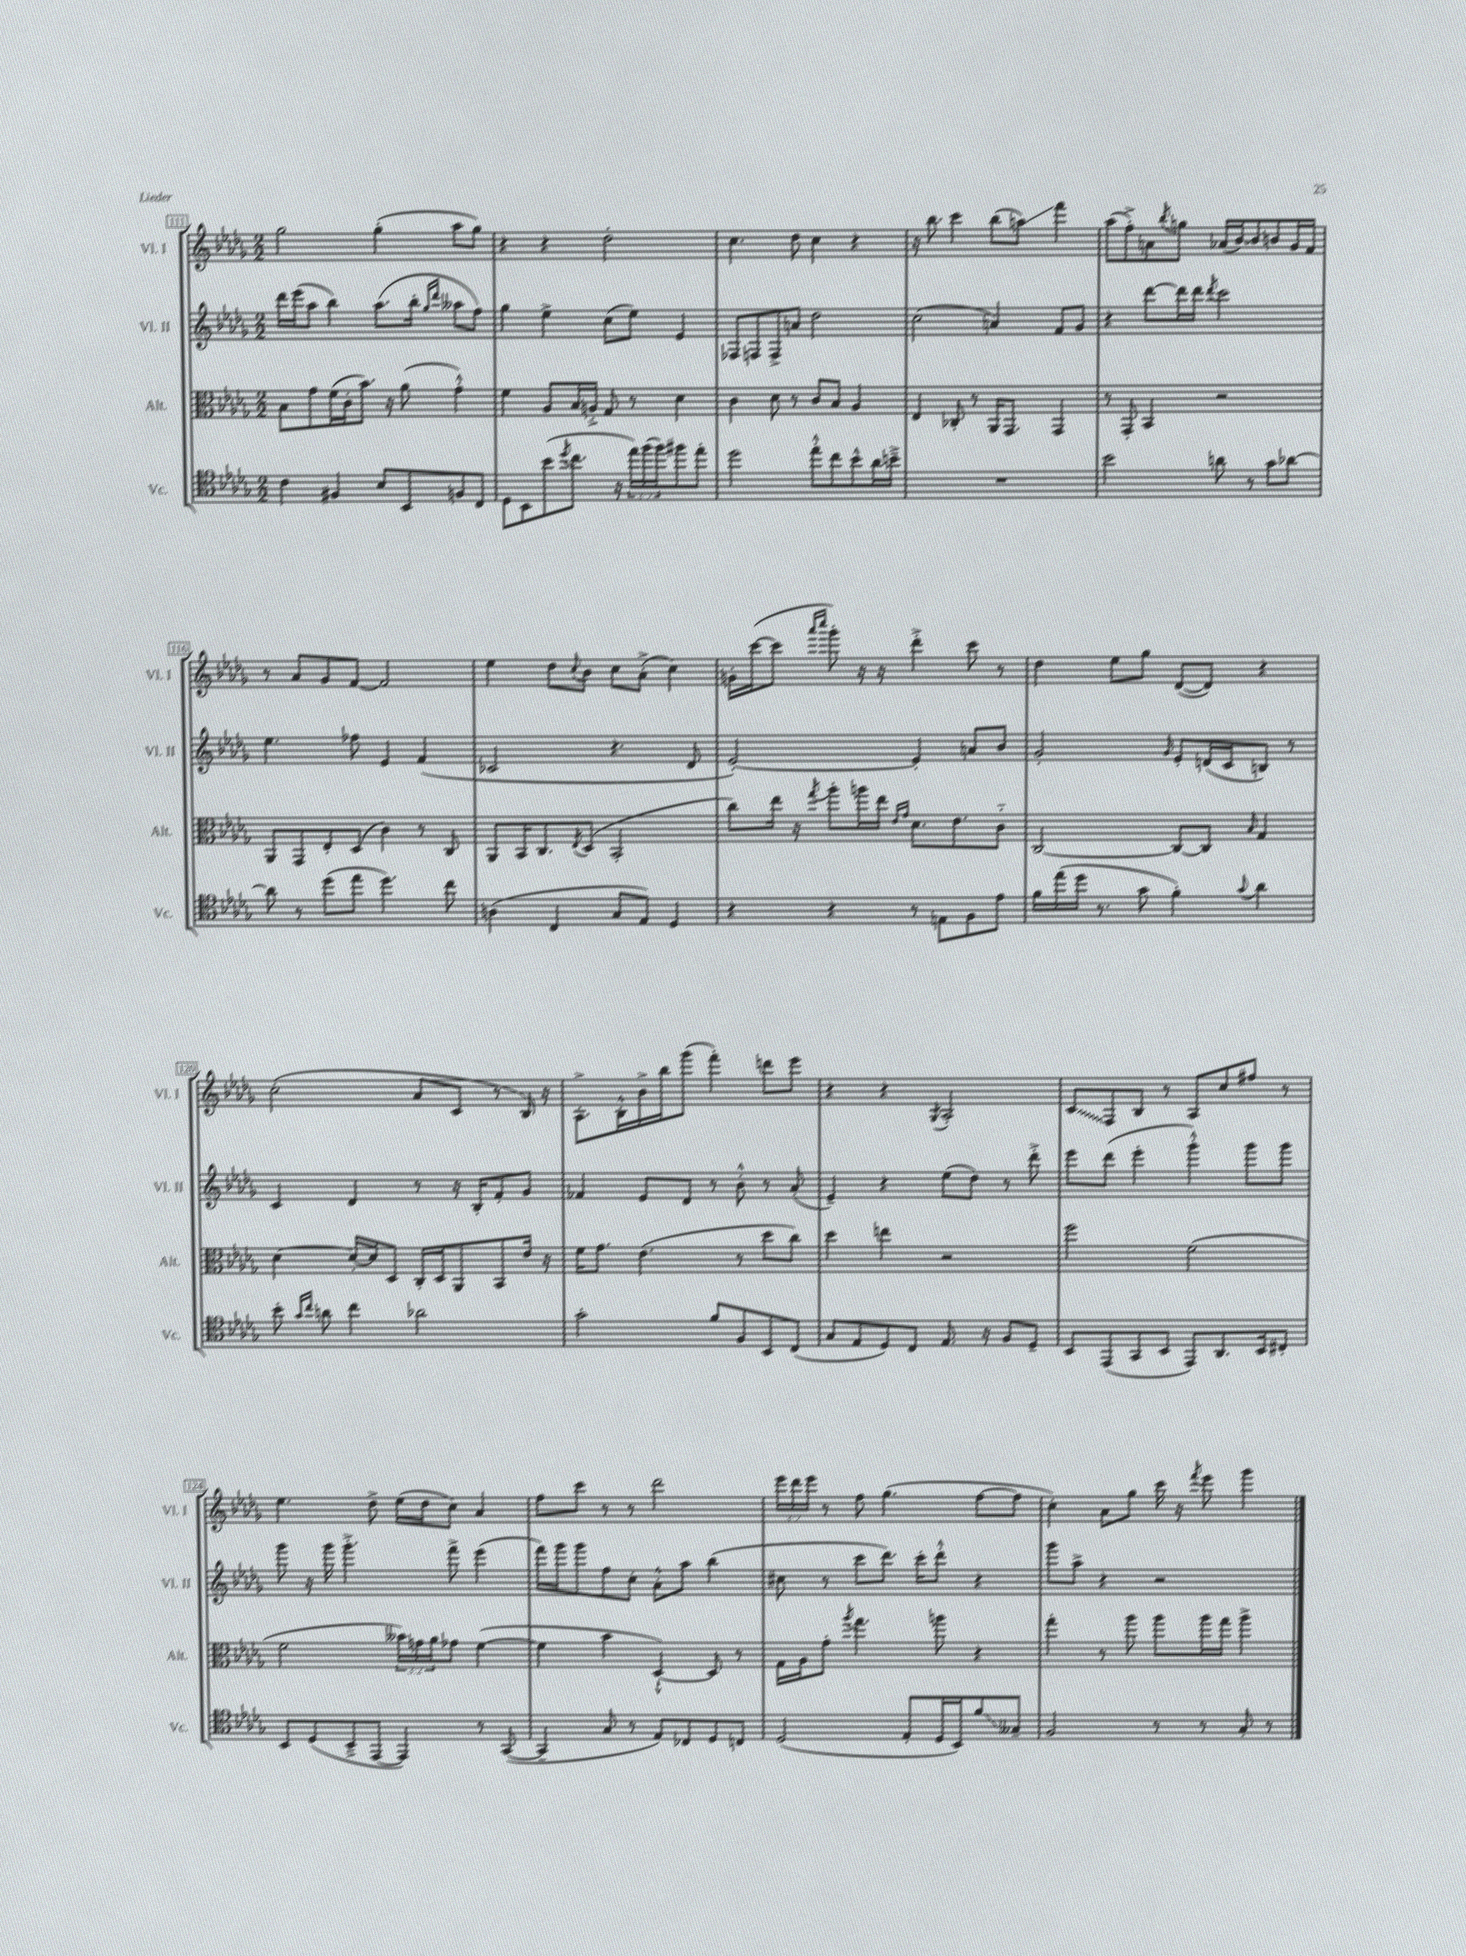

**kern	**kern	**kern	**kern
*staff4	*staff3	*staff2	*staff1
*clefC4	*clefC3	*clefG2	*clefG2
*k[b-e-a-d-g-]	*k[b-e-a-d-g-]	*k[b-e-a-d-g-]	*k[b-e-a-d-g-]
*M2/2	*M2/2	*M2/2	*M2/2
4c	8B-	16ddd-	2gg-
.	.	(16eee-	.
.	8g-	8aa-	.
4F#	(16f	4bb-)	.
.	16c'	.	.
.	8.b-)	.	.
8B-	.	(8.aa-	(4gg-'
.	16r	.	.
8BB-	(8a-	.	.
.	.	16bb-'	.
.	.	16qqgg-	.
.	.	16qqddd-	.
8F	4g-'^^)	8aa--	8aa-
8C	.	8ff)	8gg-)
=	=	=	=
8D-	4f	4gg-	4r
8BB-	.	.	.
(8b-	8A-	4ee-^	4r
8qdd-	.	.	.
8.cc	16B-	.	.
.	16A'^	.	.
.	8G-	(8cc	2dd-'
16r	.	.	.
24ee-)	8r	8ee-)	.
(24ff	.	.	.
24ff)	.	.	.
8ff#	4d-	4e-	.
8ee-'	.	.	.
=	=	=	=
2dd-	4c	8F-	4.cc
.	.	8F	.
.	8d-	8F^	.
.	8r	8a	8dd-
8ee-'^^	8c	2dd-	4cc
8cc	8B-	.	.
8b-^^	4A-	.	4r
16a-	.	.	.
16b~^	.	.	.
=	=	=	=
1r	4E-	(2cc	16r
.	.	.	8.bb-
.	8C-'	.	4ccc
.	8r	.	.
.	16AA-	4a)	(8bb-
.	8.GG-	.	.
.	.	.	8aa)
.	4GG-	8f	4fff
.	.	8g-	.
=	=	=	=
2b-	8r	4r	(8aa-
.	8GG-'	.	8ff'^)
.	4BB-	[8ddd-	8a
.	.	.	8qbb-
.	.	16ddd-]	8gg
.	.	16ddd-	.
.	.	8qddd-	.
8a	2r	2ccc	(16a-
.	.	.	[16b-)
8r	.	.	8b-]
8g-	.	.	8b
[8a-	.	.	16g-
.	.	.	16f
=	=	=	=
8a-]	8AA-	4.ee-	8r
8r	8GG-	.	8a-
(8dd-	8E-'	.	8g-
8ee-	(8D-	8ff-	[8f
4.dd-)	4c)	4e-	2f]
.	8r	(4f	.
8cc	8C	.	.
=	=	=	=
(4A	8AA-	2c-	4ee-
.	16BB-	.	.
.	8.C	.	.
4C	.	.	8dd-
.	8qE-	.	8qqcc
.	(8D-	.	8b-
8G-	2BB-'	4.r	8cc
8E-)	.	.	(8a-'^
4D-	.	.	4cc)
.	.	8d-	.
=	=	=	=
4r	8cc)	[2e-')	16g'
.	.	.	([16ccc
.	16ee-	.	8ccc]
.	16r	.	.
.	.	.	16qqaaa-
.	8qgg-	.	16qqcccc
4r	8aa-'	.	8ggg-')
.	16aa	.	16r
.	16ee-	.	16r
.	16qqe-	.	.
.	16qqg-	.	.
8r	8.d-	4e-']	4ddd-'^
8E	.	.	.
.	8.e-	.	.
8F	.	8a	8ccc
8e-	8c'~	8b-	8r
=	=	=	=
16f	[2C	2g-'	4dd-
(16ee-	.	.	.
16dd-	.	.	.
8.r	.	.	.
.	.	.	8ee-
8g-	.	.	8gg-
.	.	16qqg-	.
4f')	8C_	8e-'	([8d-
.	8C]	(16d	8d-])
.	.	16c	.
8qqg-	16qqB-	.	.
4a-	4G-	8B)	4r
.	.	8r	.
=	=	=	=
8b-'	[4d-	4c	(2cc'
16qqg-	.	.	.
16qqcc	.	.	.
8a	.	.	.
4cc	16d-'_	4d-	.
.	16d-]	.	.
.	8D-	.	.
2a-	16C'	8r	8a-
.	16D-	.	.
.	8AA-	16r	8c
.	.	16B-'	.
.	8BB-	8f'	8r
.	16e-	8g-	16B-)
.	16r	.	16r
=	=	=	=
2g-'	16f	4f-	8.A-'^
.	8.g-	.	.
.	.	.	16B-'^^
.	(4.e-	8e-	16b-^
.	.	.	16bb-
.	.	8d-	(8ggg-
8f	.	8r	4fff')
8F	8r	8b-'^^	.
8BB-	8dd-	8r	8ddd
(8C	8cc)	(8a-'	8eee-
=	=	=	=
8G-	4dd-	4e-~)	4r
8E-	.	.	.
8D-)	4ee	4r	4r
8C	.	.	.
.	.	.	8qG-
8.E-	2r	(8ee-	2A-'
.	.	8dd-)	.
16r	.	.	.
8F	.	8r	.
8D-~	.	8ddd-'^	.
=	=	=	=
8BB-	2ff	8eee-	8c
(8EE-	.	(8ddd-	8F
8GG-	.	4eee-'	8B-
8BB-	.	.	8r
8EE-)	(2f	4ggg-'^^)	8A-
8.AA-	.	.	8cc
.	.	8ggg-	8ff#
16BB-	.	.	.
8C#'	.	8ggg-	8r
=	=	=	=
8BB-	2f	8ggg-	4.ee-
(8D-	.	16r	.
.	.	16ggg-	.
8BB-~^	.	4.ggg-'^	.
[8EE-	.	.	8dd-^
4EE-])	24b--)	.	(16ee-
.	24g	.	.
.	.	.	16dd-
.	24a-	.	.
.	8g-	8fff^	8cc)
8r	([4f	(4eee-	4a-
([8GG-	.	.	.
=	=	=	=
4GG-~]	4f]	16fff)	8ff
.	.	16ggg-	.
.	.	8ggg-	8ccc
8G-	4b-	8ff	8r
8r	.	8cc'	8r
8E-)	[4D-`^^)	8a-'^^	2ddd-
8C-	.	8aa-	.
8D-	8D-]	(4bb-	.
8C	8r	.	.
=	=	=	=
(2D-	16G-	8cc#	24eee-
.	.	.	24ddd-
.	16A-	.	.
.	.	.	24eee-
.	8g-'	8r	8r
.	8qaa-	.	.
.	4.gg-	8ccc	8ff
.	.	8.ddd-)	(4.gg-
8E-'	.	.	.
.	.	16ccc'	.
16D-	8aa	8ddd-'^^	.
16BB-)	.	.	.
8f	4r	4r	[8ff
8G--~	.	.	8ff]
=	=	=	=
2F	4gg-'	8ggg-	4cc')
.	.	8aa-^	.
.	8r	4r	8a-
.	8aa-	.	8gg-
8r	8aa-	2r	16ccc
.	.	.	16r
.	.	.	8qfff
8r	16aa-	.	8eee-
.	16gg-	.	.
8G-'	4aa-^	.	4ggg-
8r	.	.	.
==	==	==	==
*-	*-	*-	*-
